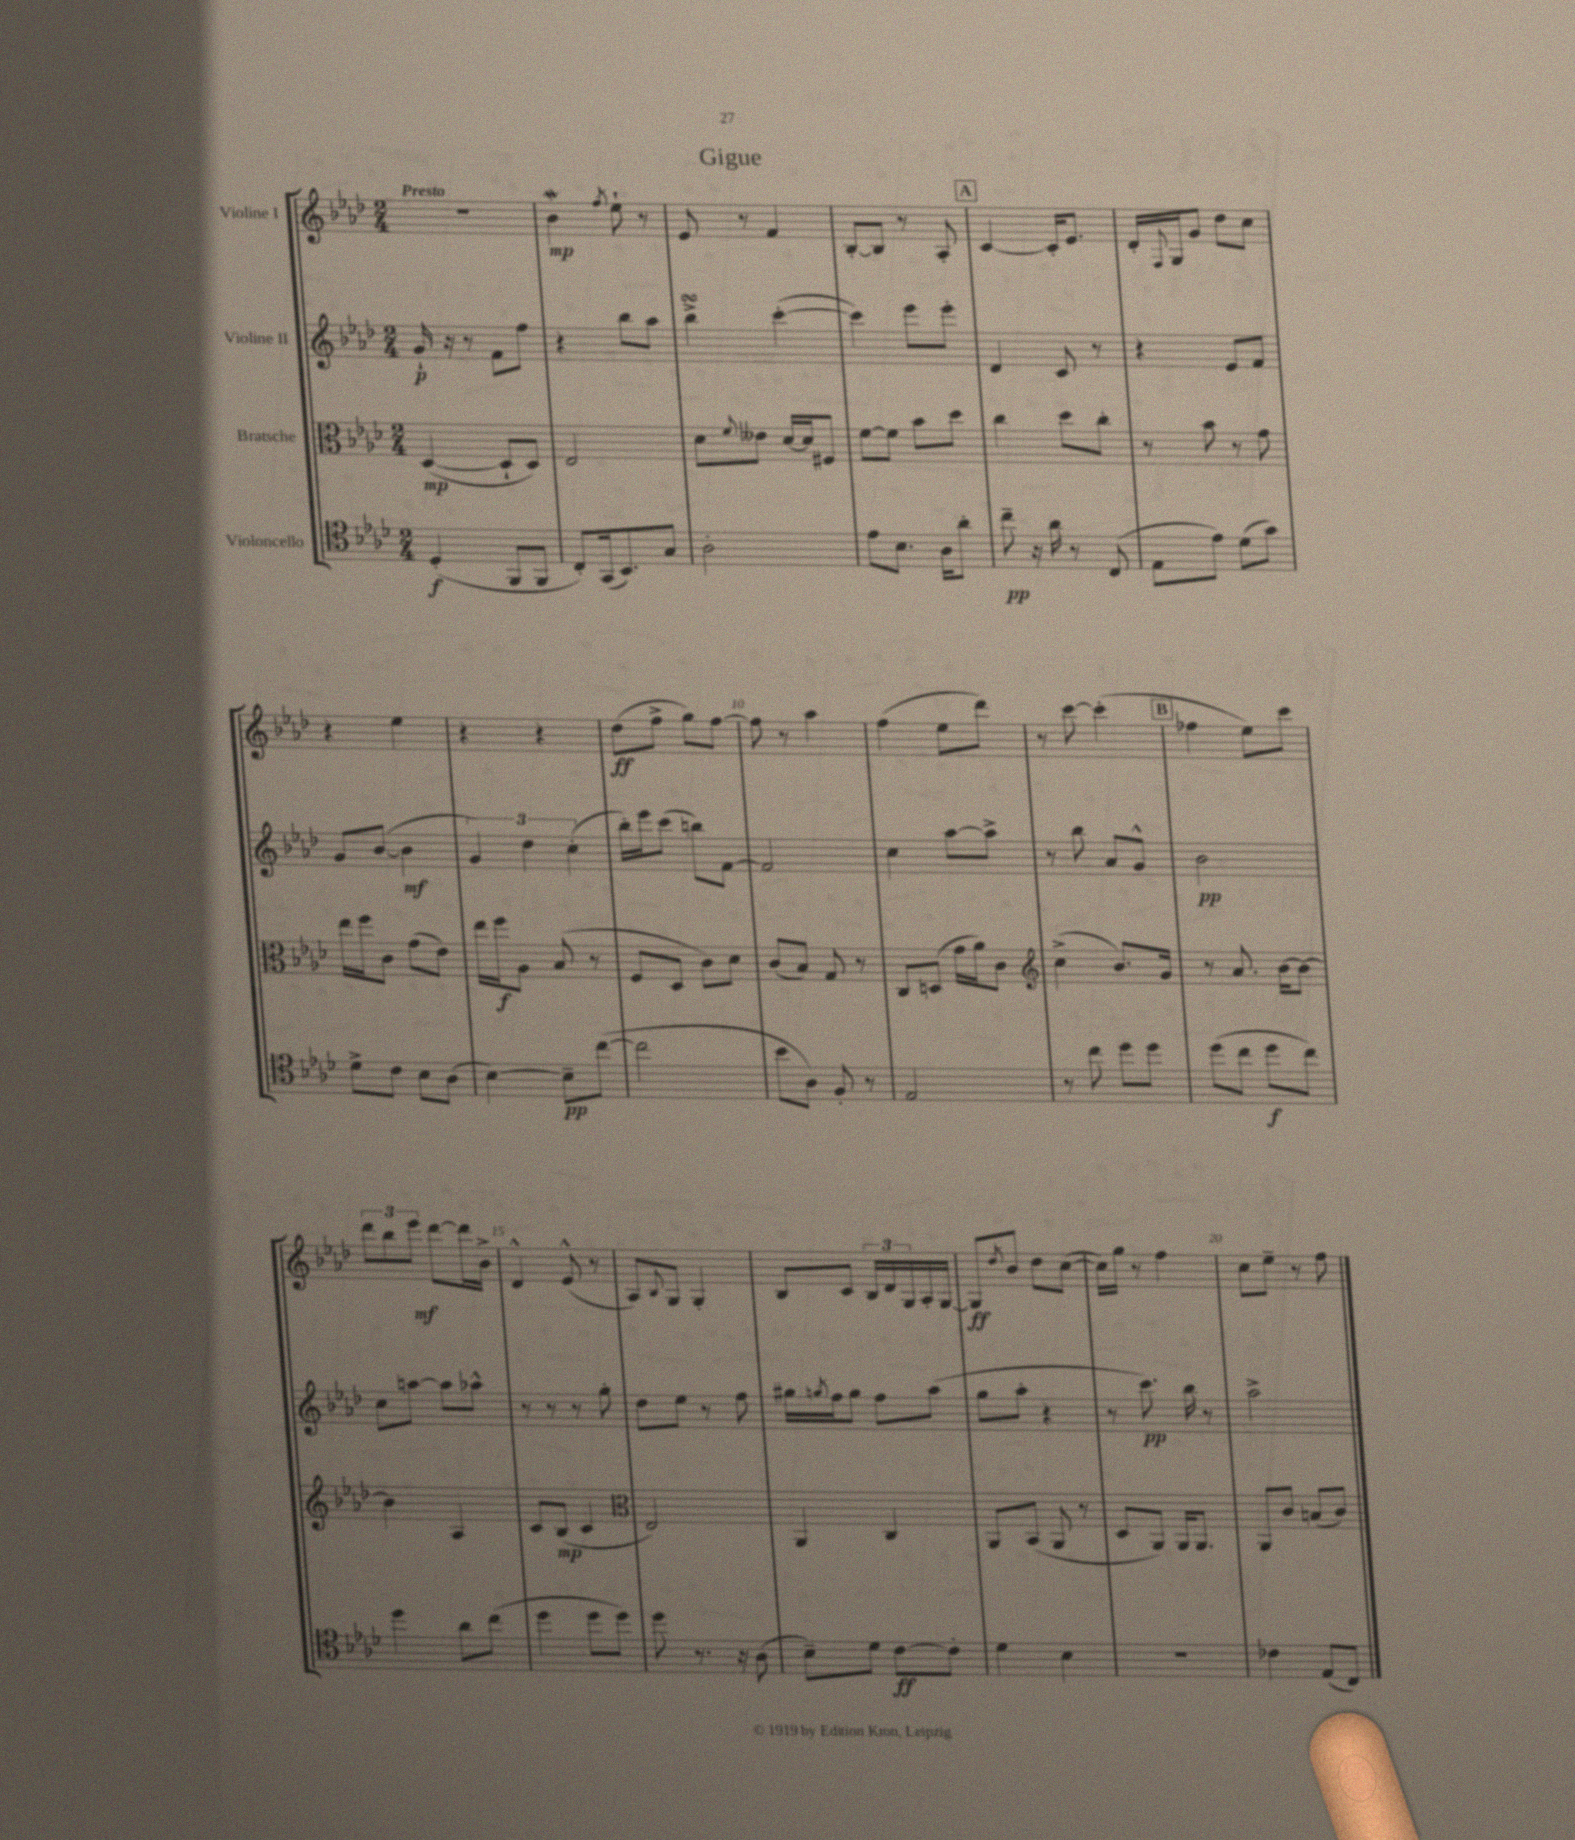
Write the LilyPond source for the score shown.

\header { title = "Gigue" }
<<
\new StaffGroup <<
\new Staff = "s0" \with { instrumentName = "Violine I" } {
    \clef treble \key aes \major \numericTimeSignature \time 2/4 \tempo "Presto"
    R2 |
    bes'4\mordent\mp \acciaccatura { f''8 } ees''8-! r8 |
    ees'8 r8 f'4 |
    bes8~-. bes8 r8 aes8-. |
    \mark \markup { \box "A" } c'4~ c'16-. ees'8. |
    des'16-. \appoggiatura { f8 } g16 g'8 des''8 c''8 |
    r4 ees''4 |
    r4 r4 |
    des''8\ff( f''8-> g''8) f''8~ |
    f''8 r8 aes''4 |
    f''4( ees''8 des'''8) |
    r8 c'''8~ c'''4-.( |
    \mark \markup { \box "B" } fes''4 ees''8) c'''8 |
    \tuplet 3/2 { des'''8 bes''8 ees'''8\mf } des'''8~ des'''16 bes'16-> |
    des'4-^ ees'8-^( r8 |
    aes8) \appoggiatura { bes8 } g8 g4-. |
    bes8 c'8 \tuplet 3/2 { bes16 des'16 g16 } aes16-. g16~ |
    g8\ff \acciaccatura { des''8 } bes'8 des''8 c''8~( |
    c''16) g''16 r8 f''4 |
    c''8 ees''8-- r8 f''8 \bar "|." |
}
\new Staff = "s1" \with { instrumentName = "Violine II" } {
    \clef treble \key aes \major \numericTimeSignature \time 2/4
    g'16-!\p r16 r8 f'8 f''8 |
    r4 bes''8 aes''8 |
    bes''4->\turn c'''4~-.( |
    c'''4) ees'''8 ees'''8-. |
    \mark \markup { \box "A" } des'4 c'8 r8 |
    r4 ees'8 f'8 |
    g'8 bes'8~( bes'4\mf |
    \tuplet 3/2 { g'4) des''4 c''4-.( } |
    bes''16-.) ees'''16 c'''8( b''8) f'8~ |
    f'2 |
    c''4 aes''8~ aes''8-> |
    r8 bes''8 aes'8 g'8-^ |
    \mark \markup { \box "B" } bes'2\pp |
    c''8 a''8~ a''8 aes''8-^ |
    r8 r8 r8 g''8-. |
    des''8 ees''8 r8 f''8 |
    gis''16 \acciaccatura { g''8 } f''16 g''8 f''8 aes''8( |
    g''8 aes''8-. r4 |
    r8 c'''8.\pp) bes''16 r8 |
    aes''2-> \bar "|." |
}
\new Staff = "s2" \with { instrumentName = "Bratsche" } {
    \clef alto \key aes \major \numericTimeSignature \time 2/4
    des4~\mp( des8-! des8) |
    ees2 |
    des'8 \appoggiatura { f'8 } eeses'8 des'16~ des'16 fis8 |
    f'8~ f'8 bes'8 des''8 |
    \mark \markup { \box "A" } c''4 des''8 c''8-. |
    r8 bes'8 r8 g'8 |
    ees''16 f''16 c'8 g'8( ees'8) |
    ees''16 f''16\f aes8 bes8( r8 |
    f8 des8 c'8) des'8 |
    c'8( bes8) g8 r8 |
    c8 d8( g'16 aes'16) c'8 |
    \clef treble c''4->( bes'8.) g'16 |
    \mark \markup { \box "B" } r8 aes'8. bes'16~ bes'8~ |
    bes'4 aes4 |
    c'8 bes8\mp( c'4 |
    \clef alto ees2) |
    aes,4 c4 |
    aes,8 bes,8( aes,8 r8 |
    des8 aes,8) aes,16 aes,8. |
    aes,8 c'8 b8( c'8) \bar "|." |
}
\new Staff = "s3" \with { instrumentName = "Violoncello" } {
    \clef tenor \key aes \major \numericTimeSignature \time 2/4
    des4-.\f( f,8 f,8 |
    c8-.) g,16( bes,8.) g8 |
    aes2-. |
    ees'8 bes8. aes16 aes'8-. |
    \mark \markup { \box "A" } c''8--\pp r16 aes'16 r8 c8( |
    ees8 ees'8) des'8( g'8) |
    des'8-> c'8 bes8 aes8( |
    bes4~) bes8--\pp c''8~( |
    c''2 |
    bes'8 aes8) f8-. r8 |
    ees2 |
    r8 c''8 des''8 des''8 |
    \mark \markup { \box "B" } des''8( c''8 des''8\f c''8) |
    des''4 aes'8 c''8( |
    des''4 des''8 des''8) |
    des''8 r8. r16 aes8( |
    bes8--) des'8 c'8~\ff c'8-. |
    des'4 bes4 |
    R2 |
    ces'4 ees8( c8) \bar "|." |
}
>>
>>
\layout { \context { \Score \override BarNumber.break-visibility = ##(#f #t #t) barNumberVisibility = #(every-nth-bar-number-visible 5) } }
